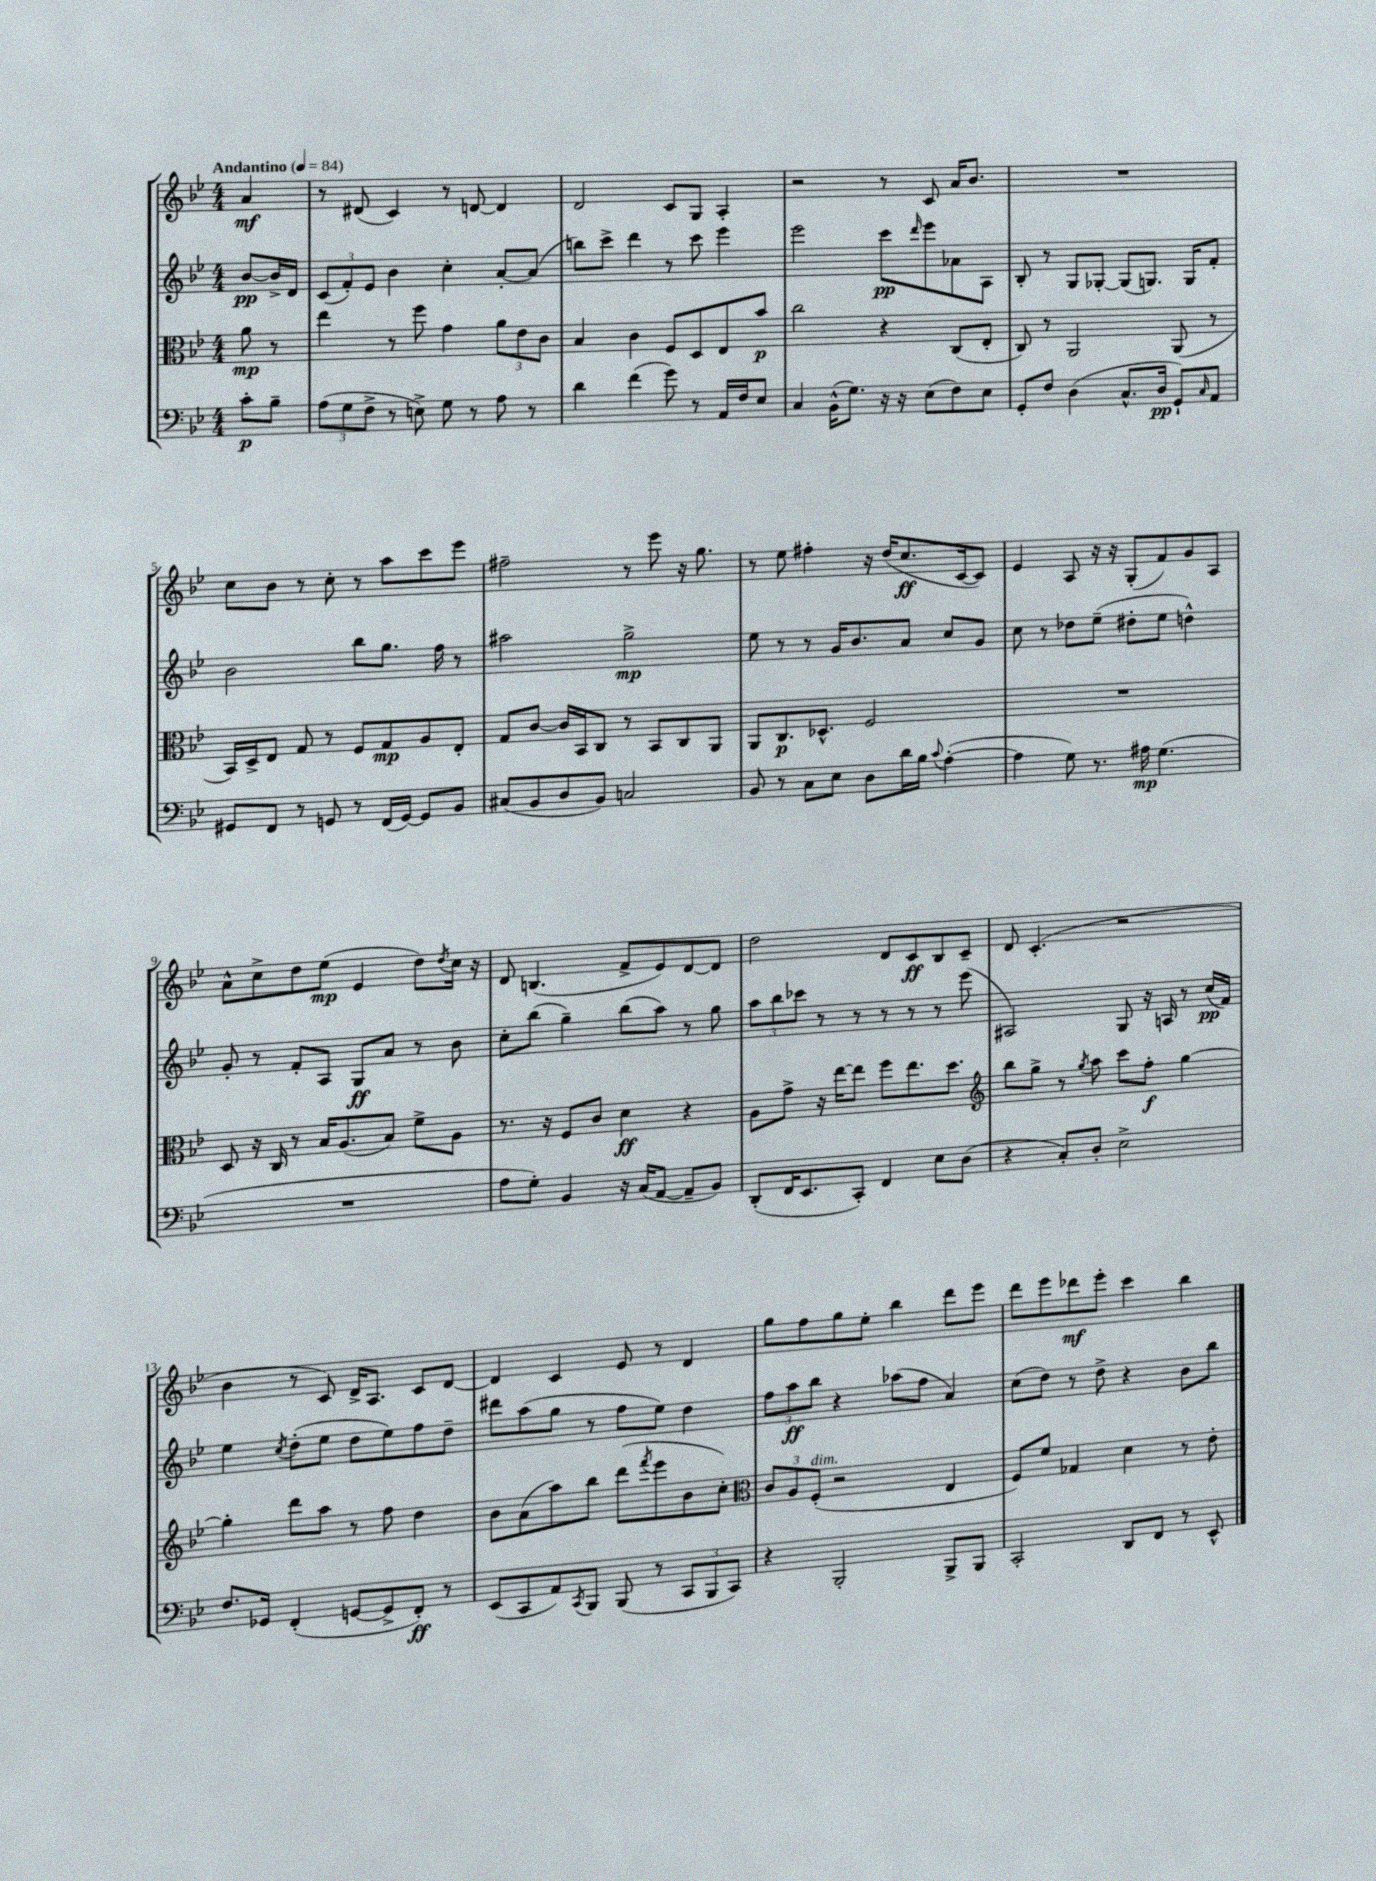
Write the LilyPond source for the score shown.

<<
\new StaffGroup <<
\new Staff = "s0" {
    \clef treble \key bes \major \numericTimeSignature \time 4/4 \partial 4 \tempo "Andantino" 4 = 84
    a'4\mf |
    r8 dis'8( c'4) r8 d'8~ d'4 |
    d'2 c'8 g8 a4-. |
    r2 r8 c'8 a'16 bes'8. |
    R1 |
    c''8 bes'8 r8 c''8-. r8 a''8 c'''8 ees'''8 |
    fis''2-- r8 ees'''8 r16 g''8. |
    r8 ees''8 fis''4-. r16 d''16( c''8.\ff c'16~ c'8) |
    ees'4 a8 r16 r16 g8-.( f'8) g'8 a8 |
    a'8-^ c''8-> d''8 ees''8\mp( ees'4 d''8) \acciaccatura { d''8 } c''16 r16 |
    d'8 b4.( f'8-> ees'8) d'8~ d'8 |
    d''2 d'8 c'8\ff bes8 c'8-- |
    d'8 c'4.-.( r2 |
    bes'4 r8 c'8) d'16-> a8. c'8 d'8~ |
    d'4 c'4 ees'8 r8 d'4 |
    g''8 f''8 g''8 ees''8-. bes''4 d'''8 ees'''8 |
    d'''8 ees'''8 des'''8\mf ees'''8-. c'''4 bes''4 \bar "|." |
}
\new Staff = "s1" {
    \clef treble \key bes \major \numericTimeSignature \time 4/4 \partial 4
    bes'8~\pp bes'16-> d'16 |
    \tuplet 3/2 { c'8( f'8-.) ees'8 } bes'4 c''4-. a'8~-. a'8( |
    b''8) c'''8-> d'''4 r8 c'''8 ees'''4 |
    ees'''2 c'''8\pp \grace { d'''16 } ees'''8 aes'8 a8 |
    bes8-. r8 g8 ges8~-. ges8( g8.) g16 f'8-. |
    bes'2 bes''8 g''8. f''16 r8 |
    ais''2 g''2->\mp |
    ees''8 r8 r8 g'16 bes'8. a'8 c''8 g'8 |
    c''8 r8 des''8 ees''8--( dis''8-. ees''8 d''4-^) |
    g'8-. r8 f'8-. a8 g8\ff a'8 r8 bes'8 |
    c''8-. bes''8( g''4--) bes''8( a''8) r8 g''8 |
    \tuplet 3/2 { a''8 bes''8 ces'''8 } r8 r8 r8 r8 r8 ees'''8( |
    ais2) g8 r16 a16 r8 c''16\pp( f'16) |
    ees''4 \acciaccatura { c''8 } d''8-.( ees''8 d''8 ees''8) f''8 d''8-- |
    dis'''8 a''8( g''8 r8 f''8 ees''8) d''4 |
    \tuplet 3/2 { f''8 a''8\ff bes''8 } r4 aes''8( f''8 a'4) |
    c''8( d''8) r8 d''8-> r4 bes'8 bes''8 \bar "|." |
}
\new Staff = "s2" {
    \clef alto \key bes \major \numericTimeSignature \time 4/4 \partial 4
    a'8\mp r8 |
    ees''4 r8 f''8 g'4 \tuplet 3/2 { a'8 ees'8 c'8 } |
    bes4 c'4 f8 d8 ees8 bes'8\p |
    c''2 r4 c8( ees8-. |
    c8) r8 a,2 a,8( r8 |
    bes,16) d16-> ees8 g8 r8 f8 g8\mp a8 ees8-. |
    g8 c'8~ c'16 bes,16 c8 r8 bes,8 c8 a,8 |
    a,8 c8.\p des8.-^ f2 |
    R1 |
    d8 r16 c16 r8 bes16 a8.( bes8) f'8-> a8 |
    r8. r16 f8 c'8 d'4\ff r4 |
    a8 g'8-> r16 ees''16~ ees''8 f''8 ees''8. d''8. |
    \clef treble bes''8 g''8-> r8 \acciaccatura { g''8 } a''8 c'''8 f''8-.\f g''4~ |
    g''4-. d'''8 a''8 r8 f''8 d''4 |
    bes'8 a'8( a''8) bes''8 d'''8( \acciaccatura { f'''8 } ees'''8 bes'8 c''8-.) |
    \clef alto \tuplet 3/2 { c'8 a8 f8-.^\markup { \italic "dim." }( } r2 ees4 |
    f8) f'8 ges4 d'4 r8 ees'8-. \bar "|." |
}
\new Staff = "s3" {
    \clef bass \key bes \major \numericTimeSignature \time 4/4 \partial 4
    c'8-.\p bes8-- |
    \tuplet 3/2 { a8( g8 f8-> } r8 e8->) g8 r8 a8 r8 |
    d'4 f'4( g'8) r8 a,16 f16 ees8 |
    c4 bes,16-^( g8.) r16 r16 ees8( f8) ees8 |
    g,8-. f8 d4( c8.-^ d16\pp g,8-!) \grace { c16 } a,8 |
    gis,8 f,8 r8 g,8 r8 f,16( g,16~) g,8 bes,8 |
    cis8( bes,8 d8 bes,8) c2 |
    bes,8 r8 c8 ees8 d8 d'16 bes16 \appoggiatura { c'8 } a4~-.( |
    a4 g8) r8. ais16\mp g4.( |
    R1 |
    a8 g8-.) bes,4 r16 c16( a,8~ a,8-- bes,8) |
    d,8-.( f,16 ees,8. c,8-.) f,4 ees8 d8( |
    r4 c8-.) d8-. ees2-> |
    f8. ges,16 f,4-.( g,8~ g,8-> f,8-.\ff) r8 |
    ees,8( c,8 a,8) \acciaccatura { c,8 } bes,,8 bes,,8( r8 \tuplet 3/2 { c,8 bes,,8 c,8) } |
    r4 bes,,2-. bes,,8-> bes,,8 |
    c,2-. d,8 f,8 r8 ees,8-^ \bar "|." |
}
>>
>>
